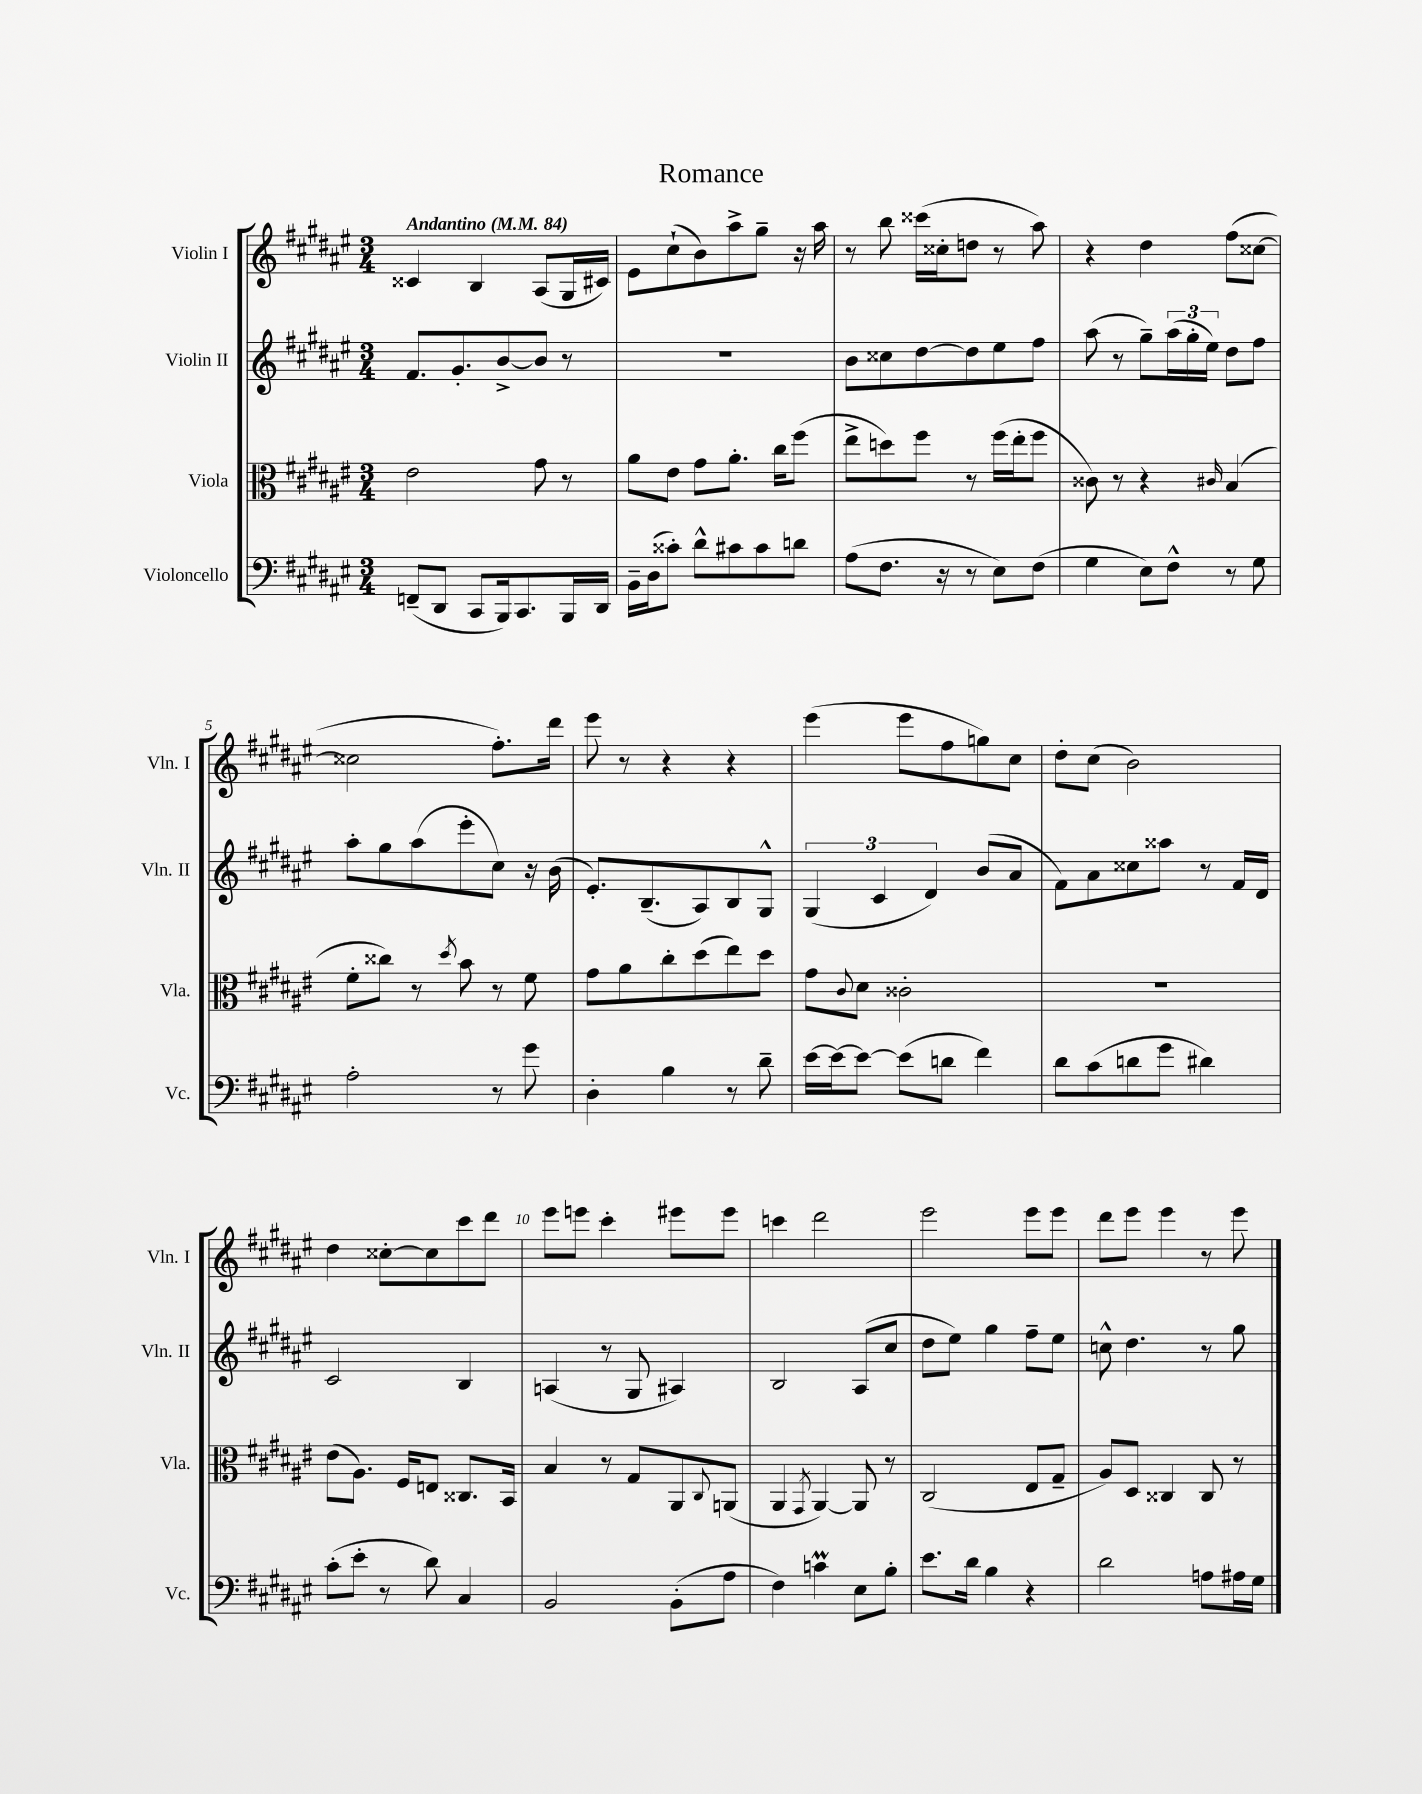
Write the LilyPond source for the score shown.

\header { title = "Romance" }
<<
\new StaffGroup <<
\new Staff = "s0" \with { instrumentName = "Violin I" shortInstrumentName = "Vln. I" } {
    \clef treble \key fis \major \numericTimeSignature \time 3/4 \tempo "Andantino" 4 = 84
    cisis'4 b4 ais8( gis16 cis'16) |
    eis'8 cis''8-!( b'8) ais''8-> gis''8-- r16 ais''16 |
    r8 b''8 cisis'''16( cisis''16-. d''8 r8 ais''8) |
    r4 dis''4 fis''8( cisis''8~ |
    cisis''2 fis''8.-.) dis'''16 |
    eis'''8 r8 r4 r4 |
    eis'''4( eis'''8 fis''8 g''8) cis''8 |
    dis''8-. cis''8( b'2) |
    dis''4 cisis''8~-. cisis''8 cis'''8 dis'''8 |
    eis'''8 e'''8 cis'''4-. eis'''8 eis'''8 |
    c'''4 dis'''2 |
    eis'''2 eis'''8 eis'''8 |
    dis'''8 eis'''8 eis'''4 r8 eis'''8 \bar "|." |
}
\new Staff = "s1" \with { instrumentName = "Violin II" shortInstrumentName = "Vln. II" } {
    \clef treble \key fis \major \numericTimeSignature \time 3/4
    fis'8. gis'8.-. b'8~-> b'8 r8 |
    R2. |
    b'8 cisis''8 dis''8~ dis''8 eis''8 fis''8 |
    ais''8( r8 gis''8--) \tuplet 3/2 { ais''16( gis''16-. eis''16) } dis''8 fis''8 |
    ais''8-. gis''8 ais''8( eis'''8-. cis''8) r16 b'16( |
    eis'8.-.) b8.--( ais8) b8 gis8-^ |
    \tuplet 3/2 { gis4( cis'4 dis'4) } b'8( ais'8 |
    fis'8) ais'8 cisis''8 aisis''8 r8 fis'16 dis'16 |
    cis'2 b4 |
    a4( r8 gis8 ais4) |
    b2 ais8( cis''8 |
    dis''8 eis''8) gis''4 fis''8-- eis''8 |
    c''8-^ dis''4. r8 gis''8 \bar "|." |
}
\new Staff = "s2" \with { instrumentName = "Viola" shortInstrumentName = "Vla." } {
    \clef alto \key fis \major \numericTimeSignature \time 3/4
    eis'2 gis'8 r8 |
    ais'8 eis'8 gis'8 ais'8.-. cis''16 fis''8( |
    eis''8-> d''8) fis''8 r8 fis''16( eis''16-. fis''8 |
    cisis'8) r8 r4 \grace { cis'16 } b4( |
    fis'8-. cisis''8) r8 \acciaccatura { dis''8 } b'8 r8 fis'8 |
    gis'8 ais'8 cis''8-. dis''8( eis''8) dis''8 |
    gis'8 \appoggiatura { cis'8 } dis'8 cisis'2-. |
    R2. |
    eis'8( ais8.) fis16 e8 cisis8. b,16 |
    b4 r8 gis8 ais,8 \appoggiatura { cis8 } a,8( |
    ais,4 \acciaccatura { gis,8 } ais,4~) ais,8 r8 |
    cis2( eis8 gis8-- |
    ais8) dis8 cisis4 cisis8 r8 \bar "|." |
}
\new Staff = "s3" \with { instrumentName = "Violoncello" shortInstrumentName = "Vc." } {
    \clef bass \key fis \major \numericTimeSignature \time 3/4
    f,8--( dis,8 cis,8 b,,16) cis,8. b,,16 dis,16 |
    b,16-- dis16( cisis'8-.) dis'8-^ cis'8 cis'8 d'8 |
    ais8( fis8. r16 r8 eis8) fis8( |
    gis4 eis8) fis8-^ r8 gis8 |
    ais2-. r8 gis'8 |
    dis4-. b4 r8 dis'8-- |
    eis'16~ eis'16~ eis'8~ eis'8( d'8 fis'4) |
    dis'8 cis'8( d'8 gis'8 dis'4) |
    cis'8-.( eis'8-. r8 dis'8) cis4 |
    b,2 b,8-.( ais8 |
    fis4) c'4\prall eis8 b8-. |
    eis'8. dis'16 b4 r4 |
    dis'2 a8 ais16 gis16 \bar "|." |
}
>>
>>
\layout { \context { \Score \override BarNumber.break-visibility = ##(#f #t #t) barNumberVisibility = #(every-nth-bar-number-visible 5) } }
